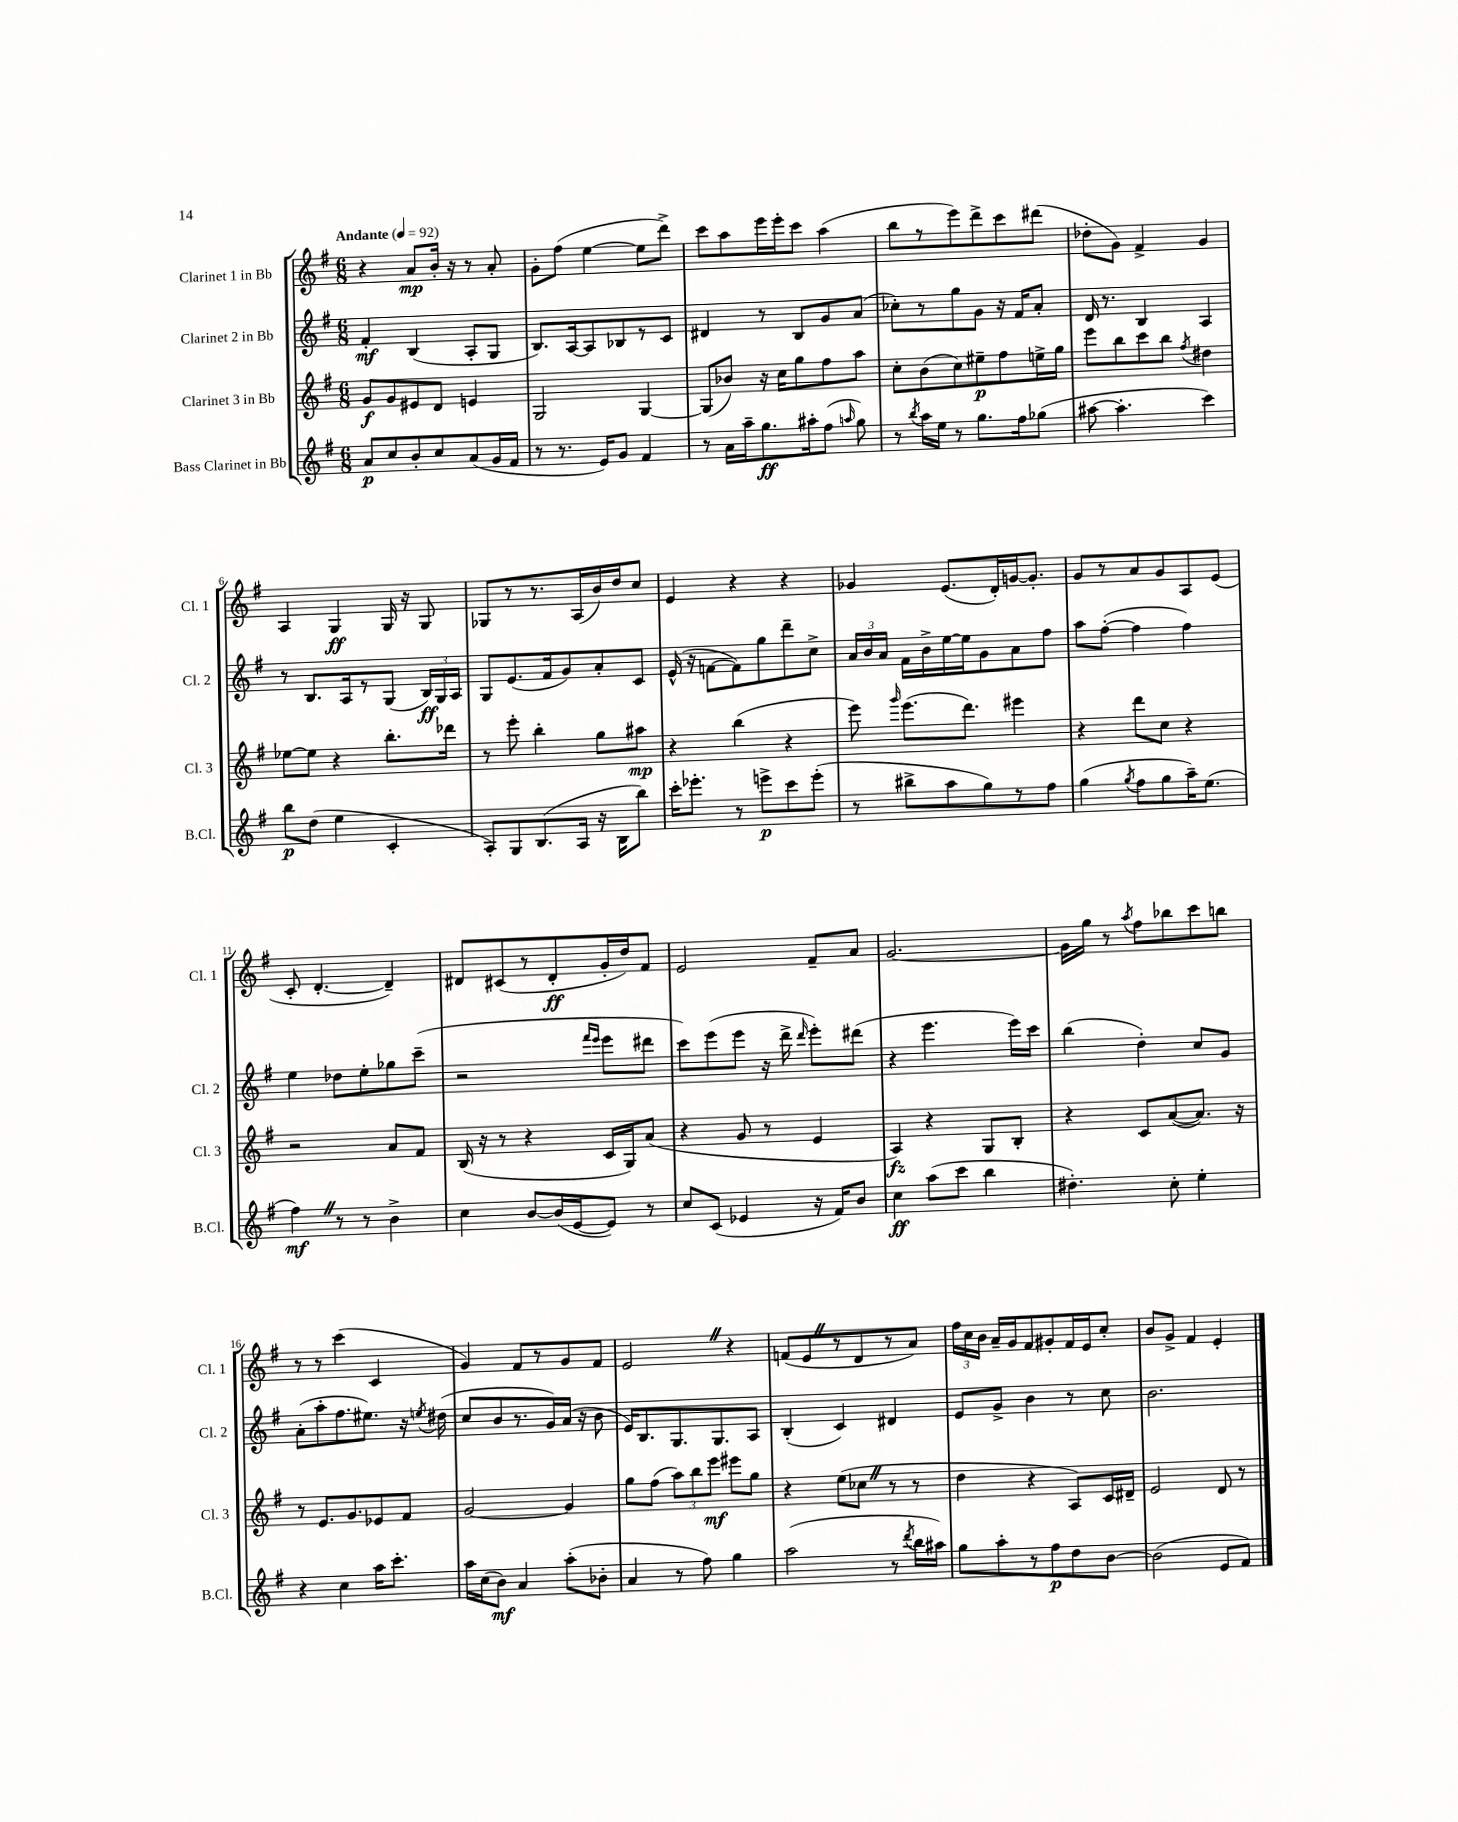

**kern	**kern	**kern	**kern
*staff4	*staff3	*staff2	*staff1
*clefG2	*clefG2	*clefG2	*clefG2
*k[f#]	*k[f#]	*k[f#]	*k[f#]
*M6/8	*M6/8	*M6/8	*M6/8
*MM92	*MM92	*MM92	*MM92
8a/L	8g/L	4f#'/	4r
8cc/	8g/	.	.
8b'/	8e#/	(4B/	8a/L
8cc/	8d/J	.	16b'/Jk
.	.	.	16r
(8a/	4e/	8A'/L	8r
16g/L	.	8G/J	8a'/
16f#/JJ	.	.	.
=	=	=	=
8r	2G/	8.B/L)	8g'\L
8.r	.	.	(8ff#\J
.	.	[16A/k	.
.	.	8A/]	[4ee\
16e/LK)	.	.	.
8g/J	.	8B-/	.
4f#/	[4G/	8r	8ee\]L
.	.	8c/J	8ddd^\J)
=	=	=	=
8r	(8G/]L	4d#/	8ccc\L
16a\LL	8b-/J)	.	8aa\
16aa~\J	.	.	.
8.gg\	16r	8r	16eee\L
.	16cc\LK	.	16eee'\J
.	8gg\	8B/L	8ccc\J
16aa#'\k	.	.	.
(8ff#\J	8ff#\	8g/	(4aa\
16qqaa/	.	.	.
8gg\)	8aa\J	(8a/J	.
=	=	=	=
8r	8cc'\L	8cc-'\L)	8bb\L
8qbb/	.	.	.
16aa\LL	(8b\	8r	8r
16ee\JJ	.	.	.
8r	8cc\)	8gg\	8eee\)
8.gg\L	8ee#~\	8g\J	8ddd^\
.	8ff#\	16r	8ccc\
16ff#\k	.	16f#/LK	.
(8gg-\J	16ee^\L	8a'/J	(8ddd#\J
.	16gg\JJ	.	.
=	=	=	=
[8aa#\	8eee\L	16d/	8dd-'\L
.	.	8.r	.
4.aa#'\]	8bb\	.	8g\J)
.	8ccc\	4B/	4f#^/
.	8bb\J	.	.
.	8qff#/	.	.
4ccc\)	4dd#\	4A/	4g/
=	=	=	=
8bb\L	[8ee-\L	8r	4A/
(8dd\J	8ee-\]J	8.B/L	.
4ee\	4r	.	4G/
.	.	16A/k	.
.	.	8r	.
4c'/	8.bb'\L	(8G/J	16G/
.	.	.	16r
.	.	24B/LL)	8G/
.	.	24G/	.
.	16ddd-\Jk	.	.
.	.	24A/JJ	.
=	=	=	=
8A'/L)	8r	8G/L	8G-/L
8G/	8eee'\	(8.e/	8r
(8.B/	4bb'\	.	8.r
.	.	16f#/k	.
.	.	8g/)	.
16A/Jk	.	.	(16A/L
16r	8gg\L	8a'/	16b/)
16B\LK	.	.	16dd/J
8bb\J)	8aa#\J	8c/J	8cc/J
=	=	=	=
16ccc'\LK	4r	(16e^^/	4e/
8.eee-'\J	.	16r	.
.	.	[8f\L	.
8r	(4bb\	8f\])	4r
8eee^\L	.	8gg\	.
8ccc\	4r	8ddd~\	4r
(8eee'\J	.	8cc^\J	.
=	=	=	=
8r	8eee\)	24a/LL	4g-/
.	.	24b/	.
.	.	24a/JJ	.
.	16qqggg/	.	.
8bb#^\L	(8.eee\L	16f#\LL	.
.	.	16b^\	.
8aa\	.	[16ee\	(8.e/L
.	8.ddd\J)	16ee\]J	.
8gg\)	.	8g\	.
.	.	.	16d'/L)
8r	4eee#\	8a\	[16g/J
.	.	.	8.g'/]J
8ff#\J	.	8ff#\J	.
=	=	=	=
(4gg\	4r	8aa\L	8g/L
.	.	([8ff#'\J	8r
8qgg/	.	.	.
8ff#\L	8ddd\L	4ff#\]	8a/
8gg\	8cc\J	.	8g/
16aa~\K)	4r	4ff#\)	8A/
(8.ee\J	.	.	.
.	.	.	(8e/J
=	=	=	=
4ff#\)	2r	4ee\	8c'/
.	.	.	[4.d'/
8r	.	8dd-\L	.
8r	.	8ee'\	.
4b^\	8a/L	8gg-\	4d~/])
.	8f#/J	(8ccc~\J	.
=	=	=	=
4cc\	(16B/	2r	8d#/L
.	16r	.	.
.	8r	.	(8c#/
[8b/L	4r	.	8r
(16b/]L	.	.	8d#'/
[16e/J	.	.	.
.	.	16qqfff#/LL	.
.	.	16qqeee/JJ	.
8e/]J)	16c/LL	8eee\L	16g'/L
.	16G/J)	.	16dd/J)
8r	(8a/J	8ddd#\J	8f#/J
=	=	=	=
8cc/L	4r	8ccc\L)	2e/
(8c/J	.	(8eee\	.
4e-/	8g/	8eee\J	.
.	8r	16r	.
.	.	16ddd^\	.
.	.	16qqddd/	.
16r	4e/	8eee'\L)	8f#~/L
16f#/LK)	.	.	.
8b/J	.	(8ddd#\J	8a/J
=	=	=	=
4cc\	4A/)	4r	[2.g/
(8aa\L	4r	4.eee\	.
8ccc\J	.	.	.
4bb\	8G/L	.	.
.	8B'/J	16eee\LL)	.
.	.	16ccc\JJ	.
=	=	=	=
4.dd#'\)	4r	(4bb\	16g\]LL
.	.	.	16gg\JJ
.	.	.	8r
.	.	.	8qaa/
.	8c/L	4dd'\)	8ff#\L
8cc'\	([8a/	.	8bb-\
4ee'\	8.a/]J)	8cc/L	8ccc\
.	.	8g/J	8bb\J
.	16r	.	.
=	=	=	=
4r	8r	(8a'\L	8r
.	8.e/L	8aa'\	8r
4cc\	.	8.ff#\	(4ccc\
.	8.g/	.	.
.	.	8.ee#\J)	.
16aa\LK	8e-/	.	4c/
8.ccc'\J	.	.	.
.	8f#/J	16r	.
.	.	8qee/	.
.	.	(16dd#\	.
=	=	=	=
16aa\LL	[2g/	8cc/L	4g/)
(16cc\J	.	.	.
8b\J)	.	8b/	.
4a/	.	8.r	8f#/L
.	.	.	8r
.	.	16g/L)	.
(8aa'\L	4g/]	(16a/JJ	8g/
.	.	16r	.
8b-'\J	.	8b\	8f#/J
=	=	=	=
4a/	8gg\L	16e/LK)	2e/
.	.	8.B/	.
.	(8ff#\J	.	.
8r	12aa\L)	8.G/	.
.	12bb\	.	.
8ff#\)	.	.	.
.	12eee\J	.	.
.	.	8.G/	.
4gg\	8eee#\L	.	4r
.	8gg\J	8A/J	.
=	=	=	=
(2aa\	4r	(4B'/	(8f/L
.	.	.	8e/
.	(8ee\L	4c/)	8r
.	8cc-\J	.	8d/
8r	8r	4d#/	8r
8qddd/	.	.	.
16bb\LL	8r	.	8a/J)
16aa#\JJ)	.	.	.
=	=	=	=
8gg\L	4dd\	8e/L	24ff#\LL
.	.	.	24cc\
.	.	.	24b\JJ
8aa'\	.	8g^/J	16a~/LL
.	.	.	16g/J
8r	4r	4b\	8f#/
8ff#\	.	.	8g#'/
8dd\	8A/L)	8r	16f#/L
.	.	.	16e/J
[8b\J	16c/L	8cc\	8cc'/J
.	16d#~/JJ	.	.
=	=	=	=
(2b\]	2e/	2.b\	8b/L
.	.	.	8g^/J
.	.	.	4f#/
8e/L	8d/	.	4e'/
8f#/J)	8r	.	.
==	==	==	==
*-	*-	*-	*-
